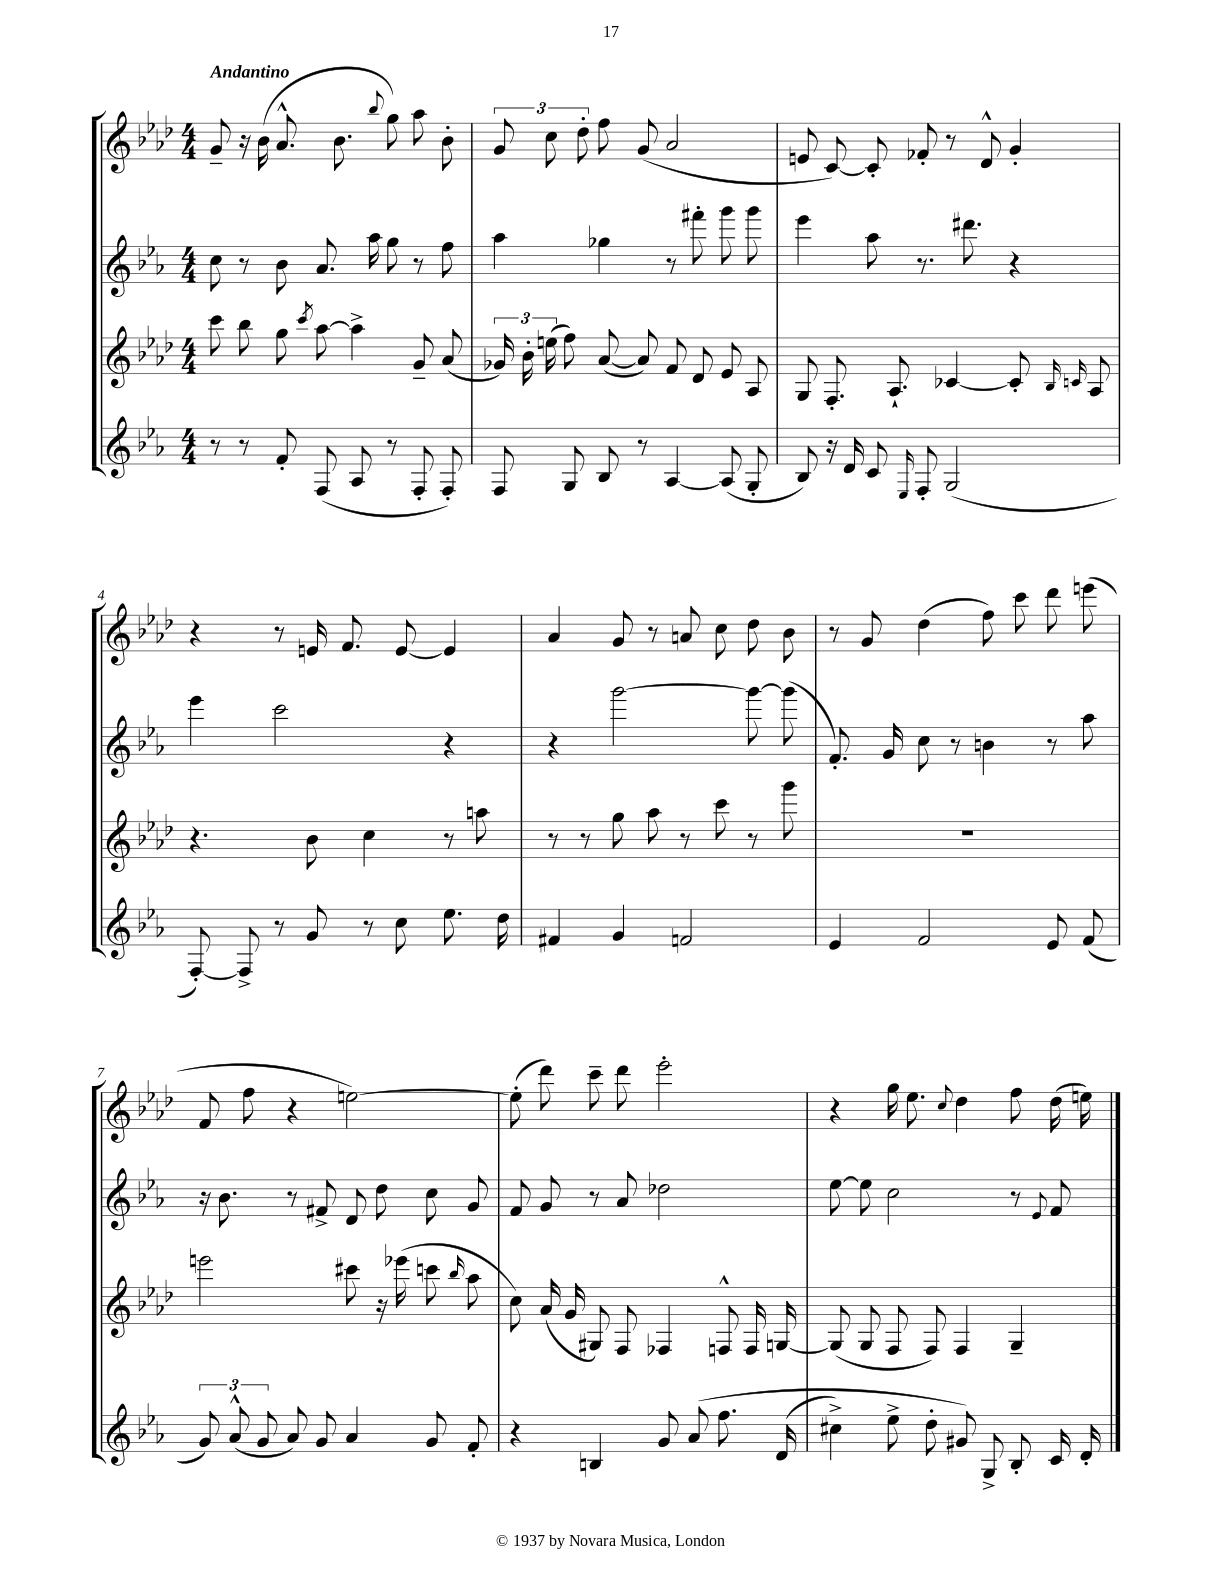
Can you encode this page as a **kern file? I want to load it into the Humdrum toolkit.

**kern	**kern	**kern	**kern
*staff4	*staff3	*staff2	*staff1
*clefG2	*clefG2	*clefG2	*clefG2
*k[b-e-a-]	*k[b-e-a-d-]	*k[b-e-a-]	*k[b-e-a-d-]
*M4/4	*M4/4	*M4/4	*M4/4
8r	8ccc	8cc	8g~
8r	8bb-	8r	16r
.	.	.	(16b-
8f'	8gg	8b-	8.a-^^
.	8qccc	.	.
(8F	[8aa-	8.a-	.
.	.	.	8.b-
8A-	4aa-^]	.	.
.	.	16aa-	.
.	.	.	8qqbb-
8r	.	8gg	8gg)
8F'	8g~	8r	8aa-
8F')	(8a-	8ff	8b-'
=	=	=	=
8F	24g-)	4aa-	12g
.	24b-'	.	.
.	(24ee	.	12cc
8G	8ff)	.	.
.	.	.	12dd-'
8B-	([8a-	4gg-	8ff
8r	8a-])	.	(8g
[4A-	8f	8r	2a-
.	8d-	8fff#'	.
(8A-]	8e-	8ggg	.
8G'	8A-	8ggg	.
=	=	=	=
8B-)	8G	4eee-	8e
16r	8.F'	.	[8c)
16d	.	.	.
8c	.	8aa-	8c']
.	8.A-`	.	.
16qqE-	.	.	.
8F'	.	8.r	8f-'
(2G	[4c-	.	8r
.	.	8.ddd#	.
.	.	.	8d-^^
.	8c-']	4r	4g'
.	16qqB-	.	.
.	16qqc	.	.
.	8A-	.	.
=	=	=	=
[8F')	4.r	4eee-	4r
8F^]	.	.	.
8r	.	2ccc	8r
8g	8b-	.	16e
.	.	.	8.f
8r	4cc	.	.
8cc	.	.	[8e
8.ee-	8r	4r	4e]
.	8aa	.	.
16dd	.	.	.
=	=	=	=
4f#	8r	4r	4a-
.	8r	.	.
4g	8gg	[2ggg	8g
.	8aa-	.	8r
2f	8r	.	8a
.	8ccc	.	8cc
.	8r	8ggg_	8dd-
.	8ggg	(8ggg]	8b-
=	=	=	=
4e-	1r	8.f')	8r
.	.	.	8g
.	.	16g	.
2f	.	8cc	(4dd-
.	.	8r	.
.	.	4b	8ff)
.	.	.	8ccc
8e-	.	8r	8ddd-
(8f	.	8aa-	(8eee
=	=	=	=
12g)	2eee	16r	8f
.	.	8.b-	.
(12a-^^	.	.	.
.	.	.	8ff
12g	.	.	.
8a-)	.	8r	4r
8g	.	8f#^	.
4a-	8ccc#	8d	[2ee)
.	16r	8dd	.
.	(16eee-	.	.
8g	8ccc	8cc	.
.	16qqbb-	.	.
8f'	8aa-	8g	.
=	=	=	=
4r	8cc)	8f	(8ee']
.	(16a-	8g	8ddd-)
.	16g	.	.
4B	8G#)	8r	8ccc~
.	8F	8a-	8ddd-
8g	4F-	2dd-	2eee-'
&(8a-	.	.	.
8.ff	8F^^	.	.
.	16F	.	.
(16d	[16G	.	.
=	=	=	=
4cc#^)	(8G]	[8ee-	4r
.	8G	8ee-]	.
8ee-^	8F	2cc	16gg
.	.	.	8.ee-
8dd'	8F)	.	.
.	.	.	8qqcc
8g#&)	4F	.	4dd-
8G^	.	.	.
8B-'	4G~	8r	8ff
.	.	8qqe-	.
16c	.	8f	(16dd-
16d'	.	.	16ee)
==	==	==	==
*-	*-	*-	*-
